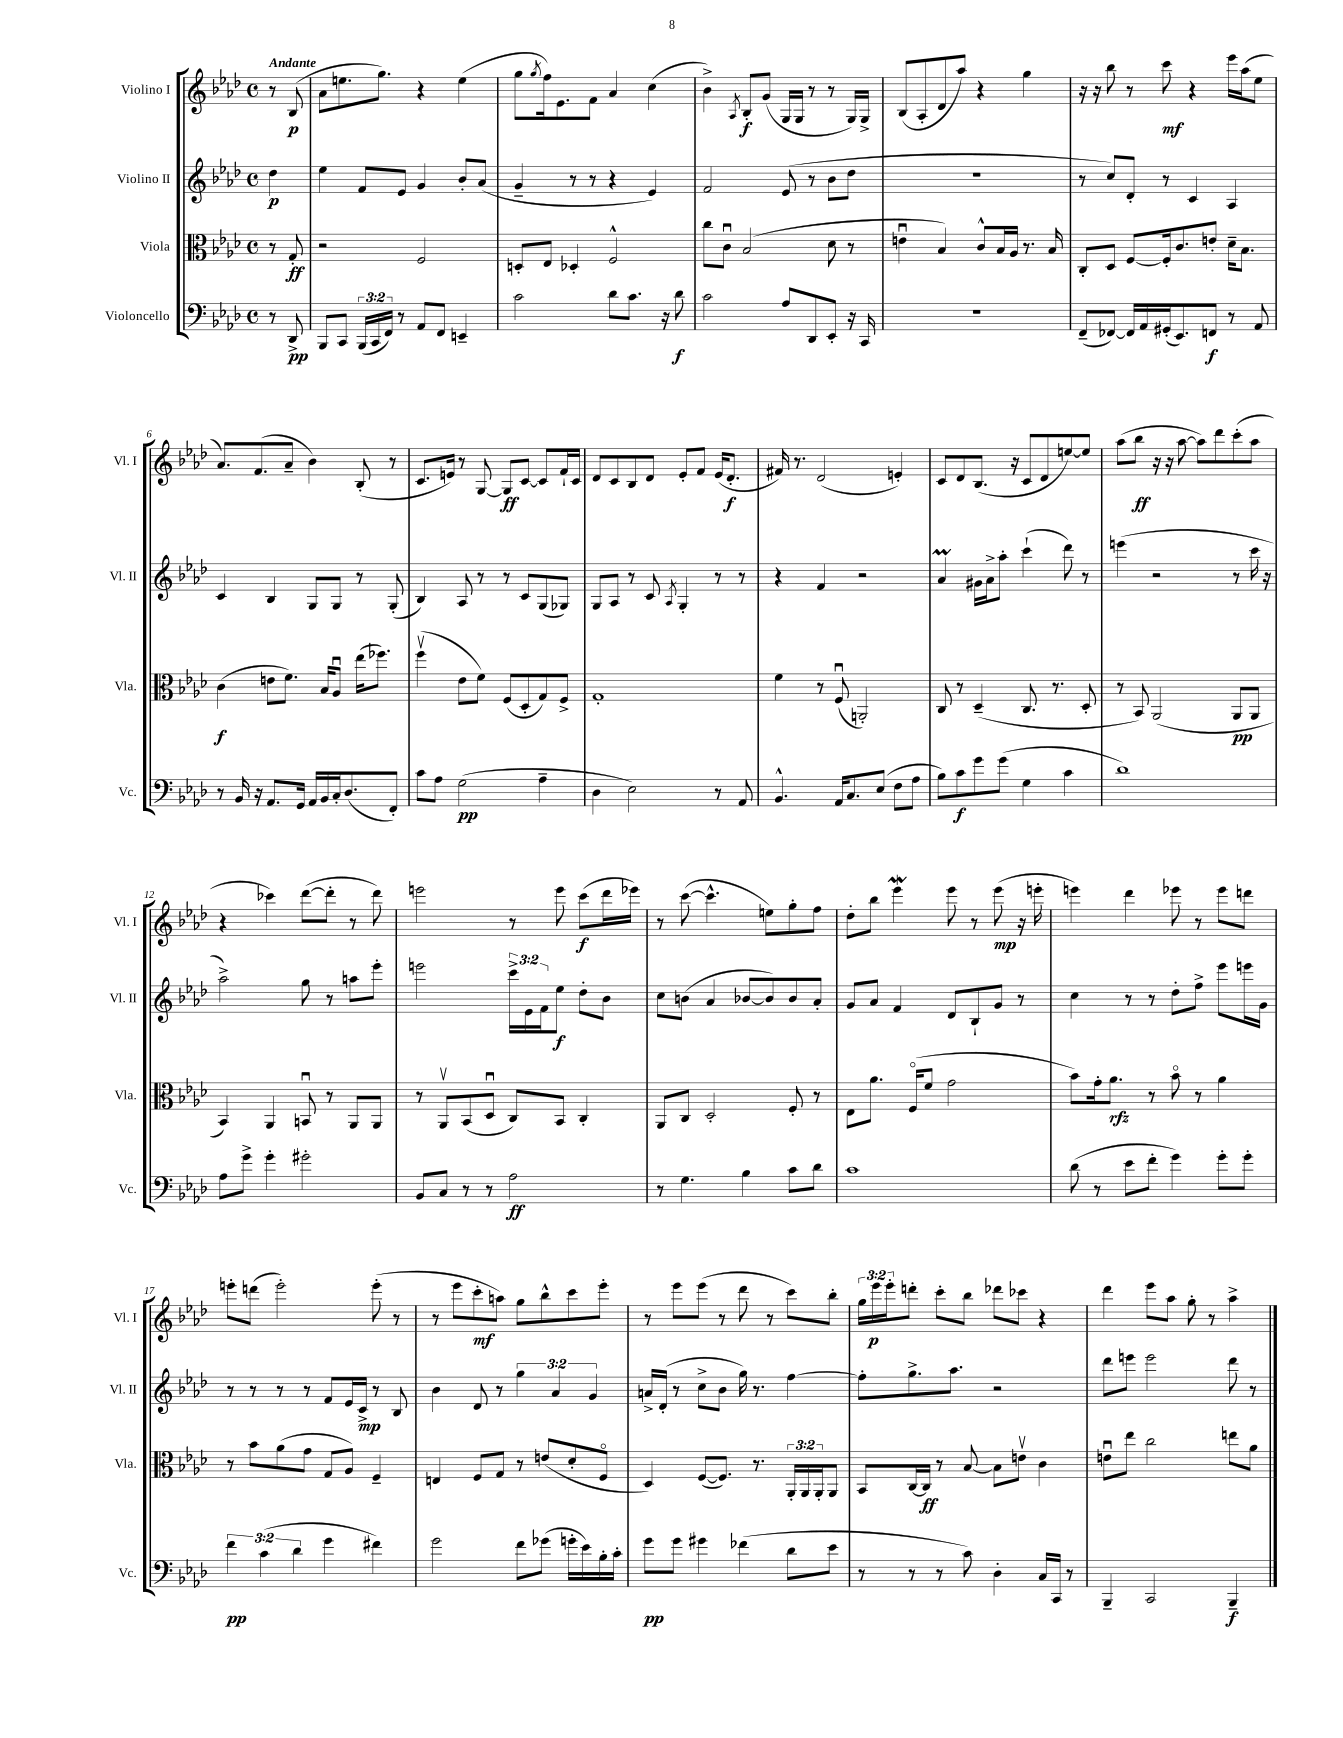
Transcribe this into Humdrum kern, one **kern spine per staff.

**kern	**kern	**kern	**kern
*staff4	*staff3	*staff2	*staff1
*clefF4	*clefC3	*clefG2	*clefG2
*k[b-e-a-d-]	*k[b-e-a-d-]	*k[b-e-a-d-]	*k[b-e-a-d-]
*M4/4	*M4/4	*M4/4	*M4/4
*met(c)	*met(c)	*met(c)	*met(c)
8r	8r	4dd-\	8r
8DD-^/	8G'/	.	(8B-/
=	=	=	=
8BBB-/L	2r	4ee-\	8a-\L
8CC/J	.	.	8.ee\
(24BBB-/LL	.	8f/L	.
24CC/	.	.	.
.	.	.	8.gg\J)
24FF/JJ)	.	.	.
8r	.	8e-/J	.
8AA-/L	2F/	4g/	4r
8FF/J	.	.	.
4EE~/	.	8b-'/L	(4ee\
.	.	(8a-/J	.
=	=	=	=
2c\	8D'/L	4g~/	8gg\L
.	.	.	8qgg/
.	8E-/J	.	16ff\k)
.	.	.	8.e-\
.	4D-'/	8r	.
.	.	8r	8f\J
8d-\L	2F^^/	4r	4a-/
8.c\J	.	.	.
.	.	4e-/)	(4cc\
16r	.	.	.
8d-\	.	.	.
=	=	=	=
2c\	8cc\L	2f/	4b-^\)
.	8cu\J	.	.
.	.	.	8qA-/
.	(2B-/	.	8B-'/L
.	.	.	(8g/J
8A-/L	.	(8e-/	16G/LL
.	.	.	16G/JJ
8DD-/	.	8r	8r
8EE-'/J	8d-\	8b-\L	8r
16r	8r	8dd-\J	16G/LL)
16CC/	.	.	16G^/JJ
=	=	=	=
1r	4eu\	1r	(8B-/L
.	.	.	8A-'/
.	4B-/)	.	8d-/
.	.	.	8aa-/J)
.	8c^^/L	.	4r
.	16B-/L	.	.
.	16A-/JJ	.	.
.	8.r	.	4gg\
.	16B-/	.	.
=	=	=	=
(8FF~/L	8C'/L	8r	16r
.	.	.	16r
[8FF-/J)	8D-/J	8cc/L)	8bb-\
16FF-/]LL	[8F/L	8d-'/J	8r
16AA-/	.	.	.
(16GG#'/J	16F'/]k	8r	8ccc\
8.EE-/)	8.c/	.	.
.	.	4c/	4r
8FF/J	8e'/J	.	.
8r	16d-~\LK	4A-/	16eee-\LL
.	8.B-\J	.	(16aa-\J
8AA-/	.	.	8ee-\J
=	=	=	=
8r	(4c\	4c/	8.a-/L)
16BB-/	.	.	.
16r	.	.	(8.f/
8.AA-/L	8e\L	4B-/	.
.	8.f\J)	.	8a-~/J
16GG/Jk	.	.	.
16AA-/LL	.	8G/L	4b-\)
16BB-/	16B-/LK	.	.
16C'/J	8A-u/J	8G/J	.
(8.D-/	.	.	.
.	(16ee-\LK	8r	(8B-'/
.	8.ff-\J)	.	.
8FF'/J)	.	(8G'/	8r
=	=	=	=
8c\L	(4ffv\	4B-/)	8.c/L
8A-\J	.	.	.
.	.	.	16e/Jk)
(2G\	8e-\L	8A-/	8r
.	8f\J)	8r	[8G/
.	(8F/L	8r	8G/]L
.	8D-'/	8c/L	[8c/J
4A-~\	8G/)	(8G/	8c/]L
.	8F^/J	8G-/J)	16f`/L
.	.	.	16c/JJ
=	=	=	=
4D-\	1G'	8G/L	8d-/L
.	.	8A-/J	8c/
2E-\)	.	8r	8B-/
.	.	8c/	8d-/J
.	.	8qA-/	.
.	.	4G'/	8e-'/L
.	.	.	8f/J
8r	.	8r	(16e-/LK
.	.	.	8.d-'/J
8AA-/	.	8r	.
=	=	=	=
4.BB-^^/	4f\	4r	16f#/)
.	.	.	8.r
.	8r	4f/	(2d-/
16AA-/LK	(8Fu/	.	.
8.C/	.	.	.
.	2AA'/)	2r	.
(8E-/J	.	.	.
8F\L	.	.	4e'/)
8A-\J	.	.	.
=	=	=	=
8B-\L)	8C/	4a-/	8c/L
8c\	8r	.	8d-/
8g\	(4D-~/	16g#\LL	(8.B-/J
.	.	16a-^\J	.
(8g\J	.	8aa-'\J	.
.	.	.	16r
4G\	8.C/	(4ccc`\	8c/L
.	.	.	8d-/
.	8.r	.	.
4c\	.	8ddd-\)	[8ee/)
.	8D-'/	8r	8ee/]J
=	=	=	=
1d-)	8r	(4eee\	(8aa-\L
.	8BB-/)	.	8bb-\J
.	(2AA-/	2r	16r
.	.	.	16r
.	.	.	[8aa-\
.	.	.	8aa-\]L)
.	.	.	8ddd-\
.	8AA-/L	8r	(8ccc'\
.	8AA-/J	16ccc\	8aa-\J
.	.	16r	.
=	=	=	=
8A-\L	4BB-/)	2aa-^\)	4r
8g^\J	.	.	.
4g'\	4AA-/	.	4ccc-\)
2g#'\	8BBu/	8gg\	([8ddd-\L
.	8r	8r	8ddd-'\]J
.	8AA-/L	8aa\L	8r
.	8AA-/J	8eee-'\J	8ddd-\)
=	=	=	=
8BB-/L	8r	2eee\	2eee\
8C/J	8AA-v/L	.	.
8r	(8BB-/	.	.
8r	8D-u/J	.	.
2A-\	8C/L)	24ccc^\LL	8r
.	.	24e-\	.
.	.	24f\J	.
.	8BB-/J	8ee-\J	8eee\
.	4C'/	8dd-'\L	(8ccc\L
.	.	8b-\J	16ddd-\L
.	.	.	16eee-\JJ)
=	=	=	=
8r	8AA-/L	8cc\L	8r
4.G\	8C/J	(8b\J	([8ccc\
.	2D-'/	4a-/	4.ccc^^\]
4B-\	.	[8b-/L	.
.	.	8b-/])	8ee\L)
8c\L	8F'/	8b-/	8gg'\
8d-\J	8r	8a-'/J	8ff\J
=	=	=	=
1c	8E-\L	8g/L	8dd-'\L
.	8.a-\J	8a-/J	8bb-\J
.	.	4f/	4eee-\
.	(16Fo/LK	.	.
.	8f/J	.	.
.	2g\	8d-/L	8eee-\
.	.	8B-`/	8r
.	.	8g/J	(8eee-\
.	.	8r	16r
.	.	.	16eee'\
=	=	=	=
(8d-\	8b-\L)	4cc\	4eee\)
8r	16g'\k	.	.
.	8.a-\J	.	.
8e-\L	.	8r	4ddd-\
8f'\J	8r	8r	.
4g\)	8b-o\	8dd-'\L	8eee-\
.	8r	8ff^\J	8r
8g'\L	4a-\	8eee-\L	8eee-\L
8g'\J	.	16eee\L	8ddd\J
.	.	16g\JJ	.
=	=	=	=
6f\	8r	8r	8eee'\L
.	8b-\L	8r	(8ddd\J
(6c\	.	.	.
.	(8a-\	8r	2eee'\)
6d-\	.	.	.
.	8g\J	8r	.
4g\	8G/L	8f/L	.
.	8A-/J)	16e-/L	.
.	.	16c^/JJ	.
4f#\)	4F~/	8r	(8eee'\
.	.	8B-/	8r
=	=	=	=
2g\	4E/	4b-\	8r
.	.	.	8eee-\L
.	8F/L	8d-/	8ccc'\
.	8G/J	8r	8aa\J)
8f\L	8r	6gg\	8gg\L
(8g-\J	(8e/L	.	8bb-^^\
.	.	6a-/	.
16g'\LL	8d-'/	.	8ccc\
16e-\)	.	.	.
.	.	6g/	.
16B-'\	8Fo/J	.	8eee-'\J
16c'\JJ	.	.	.
=	=	=	=
8g\L	4D-/)	16a^/LL	8r
.	.	(16d-'/JJ	.
8g\J	.	8r	8eee-\L
4g#\	([8F/L	8cc^\L	(8eee-\J
.	8.F/]J)	8b-\J	8r
(4f-\	.	16gg\)	8ddd-\
.	8.r	8.r	.
.	.	.	8r
8d-\L	24AA-'/LL	[4ff\	8ccc\L)
.	24AA-/	.	.
.	24AA-'/J	.	.
8e-\J	8AA-/J	.	8bb-'\J
=	=	=	=
8r	8BB-/L	8ff'\]L	24gg\LL
.	.	.	24eee-\
.	.	.	24eee-'\J
8r	[16C/L	8.gg^\	8ddd'\J
.	16C/]JJ	.	.
8r	8r	.	8ccc'\L
.	.	8.aa-\J	.
8c\)	[8B-/	.	8bb-\J
4D-'\	8B-\]L	2r	8ddd-\L
.	8ev\J	.	8ccc-\J
16C/LL	4c\	.	4r
16CC/JJ	.	.	.
8r	.	.	.
=	=	=	=
4BBB-~/	8eu\L	8ddd-\L	4ddd-\
.	8ee-\J	8eee\J	.
2CC/	2cc\	2eee\	8eee-\L
.	.	.	8aa-\J
.	.	.	8gg'\
.	.	.	8r
4BBB-~/	8ee\L	8ddd-\	4aa-^\
.	8a-\J	8r	.
==	==	==	==
*-	*-	*-	*-
